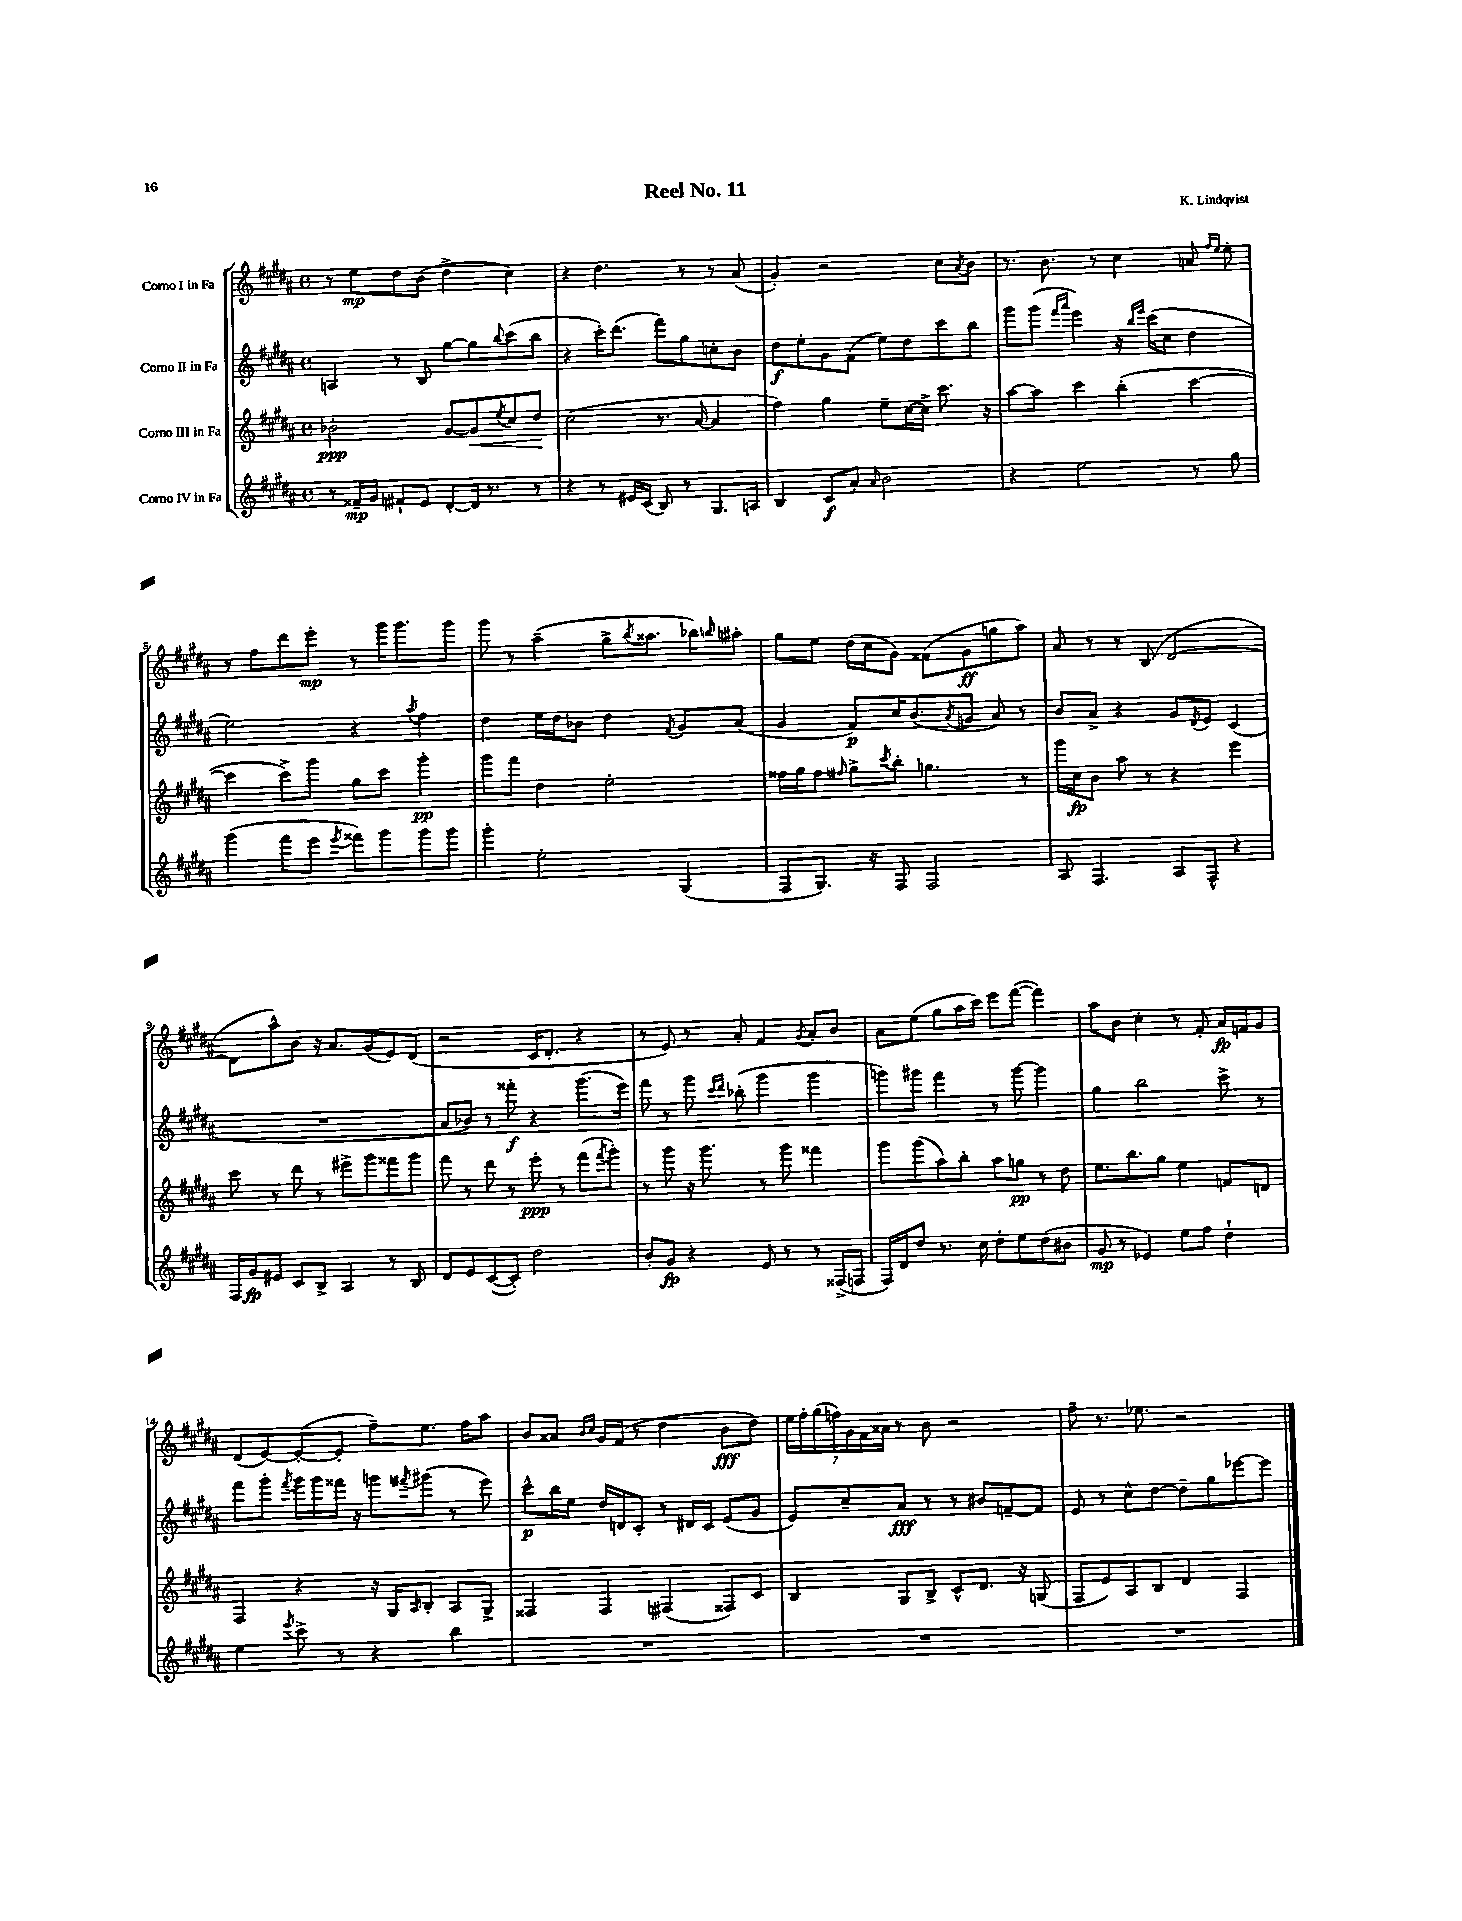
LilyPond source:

\header { title = "Reel No. 11" composer = "K. Lindqvist" }
<<
\new StaffGroup <<
\new Staff = "s0" \with { instrumentName = "Corno I in Fa" } {
    \clef treble \key b \major \defaultTimeSignature \time 4/4
    r8 e''8\mp dis''8 b'8( dis''4-> cis''4) |
    r4 dis''4. r8 r8 ais'8( |
    gis'4-.) r2 cis''8 \acciaccatura { ais'8 } b'8 |
    r8. b'8. r8 cis''4 a'8 \grace { fis''16 e''16 } e''8-. |
    r8 fis''8 dis'''8 e'''8-.\mp r8 gis'''16 gis'''8. gis'''8 |
    gis'''8 r8 ais''4--( gis''8-> \acciaccatura { b''8 } aisis''8. bes''16) \grace { b''16 } ais''8-. |
    gis''8 e''8 dis''16( cis''16 gis'8) fisis'8( gis'8\ff g''8 ais''8) |
    ais'8 r8 r8 b8( dis'2~ |
    dis'8 ais''8-^) b'8 r16 ais'8. gis'8( e'8) dis'8( |
    r2 cis'16 dis'8.-. r4 |
    r8 e'8) r8 ais'8-. fis'4 \acciaccatura { gis'8 } ais'8-. b'8 |
    ais'8 e''8( gis''8 ais''16 cis'''16) e'''8 fis'''8~( fis'''4) |
    ais''8 b'8 cis''4-. r8 fis'8-. ais'16\fp f'16 gis'8 |
    dis'8( e'8~) e'8~-.( e'8-. fis''8--) e''8. fis''16 ais''8 |
    b'8 aisis'8 \grace { b'16 cis''16 } gis'16 fis'16( r8 dis''4 b'8\fff dis''8) |
    \tuplet 7/4 { e''16 fis''16-. gis''16( f''16) gis'16 fis'16 aisis'16 } r8 b'8 r2 |
    fis''8-- r8. ees''8. r2 \bar "|." |
}
\new Staff = "s1" \with { instrumentName = "Corno II in Fa" } {
    \clef treble \key b \major \defaultTimeSignature \time 4/4
    a4 r8 b8 gis''8~ gis''8 \appoggiatura { b''8 } cis'''8( b''8 |
    r4 cis'''16-.) dis'''8.( fis'''8) gis''8 c''8-. b'8 |
    dis''8\f e''8-. gis'8 fis'8( e''8) dis''8 cis'''8 b''8 |
    gis'''8 gis'''8( \grace { fis'''16 ais'''16 } e'''4) r16 \grace { b''16 e'''16 } cis'''16( cis''8 dis''4 |
    e''2) r4 \acciaccatura { ais''8 } fis''4 |
    dis''4 e''16 dis''16 bes'8 dis''4 \acciaccatura { fis'8 } gis'8 ais'8( |
    gis'4 fis'8\p) cis''16 b'8.( \acciaccatura { ais'8 } g'8 ais'8) r8 |
    b'8 ais'8-> r4 gis'8 \acciaccatura { dis'8 } e'8 cis'4( |
    R1 |
    ais'8 bes'8) r8 fisis'''8-.\f r4 gis'''8.( e'''16) |
    fis'''8 r8 gis'''8 \grace { cis'''16 dis'''16 } bes''8-.( gis'''4 gis'''4 |
    g'''8) gis'''8 fis'''4 r8 gis'''8~ gis'''4 |
    gis''4 b''2 cis'''8-> r8 |
    fis'''8 gis'''8-. \acciaccatura { fis'''8 } gis'''16 gis'''16 fisis'''16 r16 g'''8 \acciaccatura { fis'''8 } gis'''8( r8 e'''8) |
    cis'''8-^\p b''16 e''16 dis''16 d'16 cis'8-. r8 dis'16 cis'16 e'8( gis'8 |
    e'8) cis''8-- ais'8\fff r8 r8 bis'8 f'8~-- f'8 |
    e'8 r8 cis''8-^ dis''8~ dis''8-- gis''8 ees'''8~ ees'''8 \bar "|." |
}
\new Staff = "s2" \with { instrumentName = "Corno III in Fa" } {
    \clef treble \key b \major \defaultTimeSignature \time 4/4
    bes'2-.\ppp gis'8~ gis'8\< \acciaccatura { e''8 } cis''8 dis''8\! |
    cis''2( r8. ais'16~ ais'4 |
    fis''4) gis''4 e''8-- cis''16~ cis''16-> cis'''8. r16 |
    ais''8~ ais''8 cis'''4 b''4-.( cis'''4~ |
    cis'''4 cis'''8->) gis'''8 gis''8 cis'''8 gis'''4-.\pp |
    gis'''8 fis'''8 dis''4 e''2-. |
    fisis''16 gis''16 fisis''8 \grace { fis''16 } gis''8-> \acciaccatura { cis'''8 } b''8-. g''4. r8 |
    gis'''16 cis''16\fp b'8 ais''8 r8 r4 e'''4 |
    cis'''8 r8 dis'''8 r8 eis'''8-> gis'''8 fisis'''8 gis'''8 |
    fis'''8 r8 dis'''8 r8 e'''8-.\ppp r8 fis'''8( \acciaccatura { fis'''8 } gis'''8-.) |
    r8 gis'''8 r16 gis'''8. r8 gis'''8 fisis'''4 |
    gis'''8 gis'''8( ais''8) b''8-. ais''8 g''8\pp r8 dis''8 |
    e''8. b''8. gis''8 e''4 f'8 d'8 |
    fis4 r4 r16 gis16 \grace { ais16 } b8-. ais8 gis8-> |
    fisis4 fisis4 fis4( fisis8) cis'8 |
    b4 gis8 b8-> cis'8-^ dis'8. r16 g8( |
    fis8 e'8) ais8 b8 dis'4 fis4 \bar "|." |
}
\new Staff = "s3" \with { instrumentName = "Corno IV in Fa" } {
    \clef treble \key b \major \defaultTimeSignature \time 4/4
    r8 fisis'16--\mp gis'16 fis'8-! e'8 dis'8~-. dis'16 r8. r8 |
    r4 r8 eis'16 cis'16( b8) r8 gis8. a16 |
    b4 cis'8\f ais'8-. \grace { ais'16 } b'2 |
    r4 e''2 r8 gis''8 |
    gis'''4( fis'''8 e'''8 \acciaccatura { e'''8 } fisis'''8) gis'''8 gis'''8 gis'''8 |
    gis'''4-. e''2-. gis4( |
    fis8 gis8.) r16 fis8 fis2 |
    ais8 fis4. ais8 fis8-^ r4 |
    fis16 gis'16\fp eis'8 cis'8 b8-> ais4 r8 b8 |
    dis'8 e'8 cis'8~( cis'8-.) dis''2 |
    b'8-. gis'8\fp r4 e'8 r8 r8 fisis16->( f16 |
    fis16) dis'16 dis''8 r8. cis''16 dis''8-. e''8 dis''8( bis'8 |
    gis'8\mp r8 ees'4) e''8 fis''8 dis''4-! |
    e''4 \acciaccatura { e'''8 } cis'''8-> r8 r4 b''4 |
    R1 |
    R1 |
    R1 \bar "|." |
}
>>
>>
